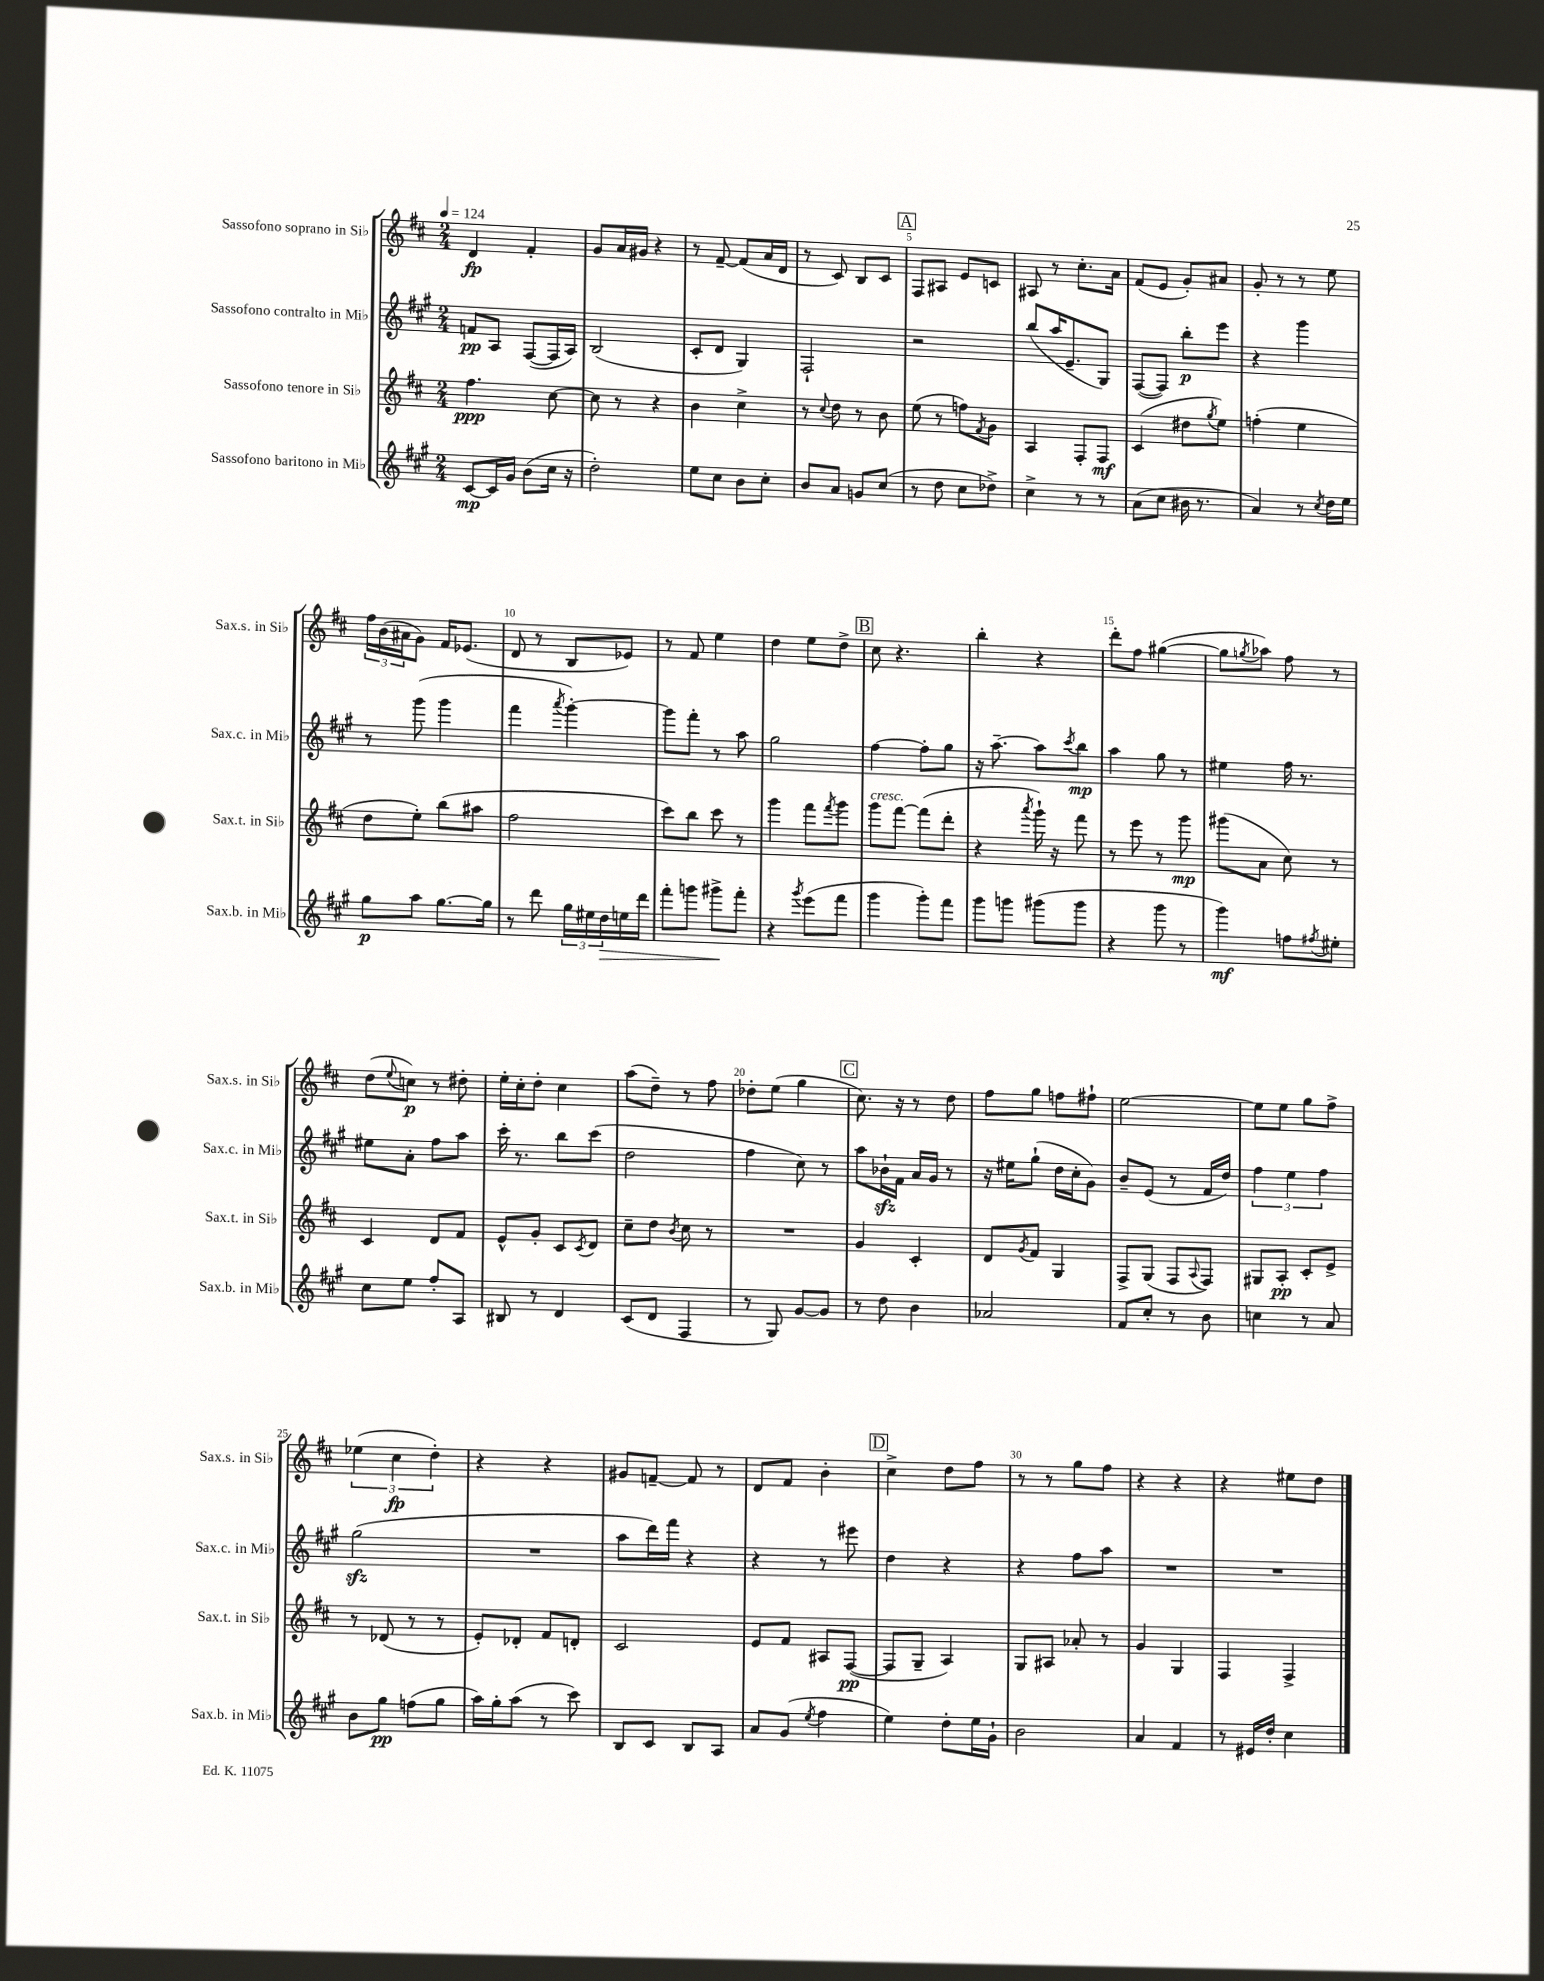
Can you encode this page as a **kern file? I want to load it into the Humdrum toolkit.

**kern	**dynam	**kern	**dynam	**kern	**dynam	**kern	**dynam
*part4	*part4	*part3	*part3	*part2	*part2	*part1	*part1
*staff4	*staff4	*staff3	*staff3	*staff2	*staff2	*staff1	*staff1
*I"Sassofono baritono in Mi♭	*	*I"Sassofono tenore in Si♭	*	*I"Sassofono contralto in Mi♭	*	*I"Sassofono soprano in Si♭	*
*I'Sax.b. in Mi♭	*	*I'Sax.t. in Si♭	*	*I'Sax.c. in Mi♭	*	*I'Sax.s. in Si♭	*
*clefG2	*	*clefG2	*	*clefG2	*	*clefG2	*
*k[f#c#g#]	*	*k[f#c#]	*	*k[f#c#g#]	*	*k[f#c#]	*
*M2/4	*	*M2/4	*	*M2/4	*	*M2/4	*
*MM124	*	*MM124	*	*MM124	*	*MM124	*
=1	=1	=1	=1	=1	=1	=1	=1
[8c#/L	mp	4.ff#\	ppp	8fn/L	pp	4d/	fp
16c#/L]	.	.	.	8A/J	.	.	.
16g#/JJ	.	.	.	.	.	.	.
(8b\L	.	.	.	([8F#/L	.	4f#'/	.
16cc#\Jk	.	[8cc#\	.	16F#/L]	.	.	.
16r	.	.	.	16A/JJ)	.	.	.
=2	=2	=2	=2	=2	=2	=2	=2
2dd'\)	.	8cc#\]	.	(2B/	.	8g/L	.
.	.	8r	.	.	.	16a/L	.
.	.	.	.	.	.	16g#X/JJ	.
.	.	4r	.	.	.	4r	.
=3	=3	=3	=3	=3	=3	=3	=3
8ee\L	.	4b\	.	8c#'/L	.	8r	.
8cc#\J	.	.	.	8d/J	.	[8f#~/	.
8b\L	.	4cc#^\	.	4G#/)	.	(8f#/L]	.
8cc#'\J	.	.	.	.	.	16a/L	.
.	.	.	.	.	.	16d/JJ	.
=4	=4	=4	=4	=4	=4	=4	=4
8b/L	.	8r	.	2F#`/	.	8r	.
.	.	8qqcc#/	.	.	.	.	.
8a/J	.	8dd\	.	.	.	8c#/)	.
8gn/L	.	8r	.	.	.	8B/L	.
(8cc#/J	.	8b\	.	.	.	8c#/J	.
!!LO:REH:place=s1:t=A
=5	=5	=5	=5	=5	=5	=5	=5
8r	.	(8ee\	.	2r	.	8F#/L	.
8dd\	.	8r	.	.	.	8A#X/J	.
8cc#\L	.	8ffn\L)	.	.	.	8e/L	.
.	.	8qf#/	.	.	.	.	.
8dd-X^\J)	.	8g\J	.	.	.	8cn/J	.
=6	=6	=6	=6	=6	=6	=6	=6
4cc#^\	.	4A/	.	(8bb/L	.	8A#X/	.
.	.	.	.	16aa/K	.	8r	.
.	.	.	.	8.e~/	.	.	.
8r	.	8F#'/L	.	.	.	8.cc#'\L	.
8r	.	8F#/J	mf	8G#/J)	.	.	.
.	.	.	.	.	.	16a\Jk	.
=7	=7	=7	=7	=7	=7	=7	=7
(8a\L	.	(4c#/	.	([8F#/L	.	(8f#/L	.
8cc#\J	.	.	.	8F#/J])	.	8e/J	.
16b#X\	.	8dd#X\L	.	8bb'\L	p	8g'/L)	.
8.r	.	.	.	.	.	.	.
.	.	8qgg/	.	.	.	.	.
.	.	8ee\J)	.	8eee\J	.	8a#X/J	.
=8	=8	=8	=8	=8	=8	=8	=8
4a/)	.	(4ffn'\	.	4r	.	8g'/	.
.	.	.	.	.	.	8r	.
8r	.	4ee\	.	4ggg#\	.	8r	.
8qcc#/	.	.	.	.	.	.	.
16dd\LL	.	.	.	.	.	8ee\	.
16ee\JJ	.	.	.	.	.	.	.
!!LO:LB:g=z
=9	=9	=9	=9	=9	=9	=9	=9
8gg#\L	p	8dd\L	.	8r	.	24ff#\LL	.
.	.	.	.	.	.	(24b\	.
.	.	.	.	.	.	24a#X\J	.
8aa\J	.	8ee'\J)	.	(8ggg#\	.	8g\J)	.
[8.gg#\L	.	(8bb\L	.	4ggg#\	.	16f#/KL	.
.	.	.	.	.	.	(8.e-X/J	.
.	.	8aa#X\J	.	.	.	.	.
16gg#\Jk]	.	.	.	.	.	.	.
=10	=10	=10	=10	=10	=10	=10	=10
8r	.	2ff#\	.	4fff#\	.	8d/	.
8ddd\	.	.	.	.	.	8r	.
.	.	.	.	8qaaa/	.	.	.
24gg#\LL	.	.	.	[4ggg#'\)	.	8B/L	.
24ee#X\	.	.	.	.	.	.	.
!	!LO:HP:b	!	!	!	!	!	!
24dd\	>	.	.	.	.	.	.
16een\	.	.	.	.	.	8e-X/J)	.
16ddd\JJ	.	.	.	.	.	.	.
=11	=11	=11	=11	=11	=11	=11	=11
8fff#'\L	.	8ccc#\L)	.	8ggg#\L]	.	8r	.
8gggn\J	.	8bb\J	.	8fff#'\J	.	8f#/	.
8ggg#X^\L	.	8ccc#\	.	8r	.	4ee\	.
8fff#'\J	]	8r	.	8aa\	.	.	.
=12	=12	=12	=12	=12	=12	=12	=12
4r	.	4ggg\	.	2gg#\	.	4dd\	.
8qggg#/	.	.	.	.	.	.	.
(8eee\L	.	8fff#\L	.	.	.	8ee\L	.
.	.	8qfff#/	.	.	.	.	.
8fff#\J	.	8ggg\J	.	.	.	8dd^\J	.
!!LO:REH:place=s1:t=B
=13	=13	=13	=13	=13	=13	=13	=13
!	!	!LO:TX:a:i:t=cresc.	!	!	!	!	!
4ggg#\	.	8ggg\L	.	[4ff#\	.	8cc#\	.
.	.	[8fff#\J	.	.	.	4.r	.
8ggg#'\L)	.	(8fff#\L]	.	8ff#'\L]	.	.	.
8fff#\J	.	8ddd'\J	.	8gg#\J	.	.	.
=14	=14	=14	=14	=14	=14	=14	=14
8ggg#\L	.	4r	.	16r	.	4bb'\	.
.	.	.	.	[8.aa~\	.	.	.
8gggn\J	.	.	.	.	.	.	.
.	.	8qaaa/	.	.	.	.	.
(8ggg#X\L	.	16ggg`\)	.	8aa\L]	.	4r	.
.	.	16r	.	.	.	.	.
.	.	.	.	8qccc#/	.	.	.
8ggg#\J	.	8fff#\	.	8bb\J	mp	.	.
=15	=15	=15	=15	=15	=15	=15	=15
4r	.	8r	.	4aa\	.	8ddd'\L	.
.	.	8eee\	.	.	.	8ff#\J	.
8ggg#\	.	8r	.	8gg#\	.	([4gg#X\	.
8r	.	8ggg\	mp	8r	.	.	.
=16	=16	=16	=16	=16	=16	=16	=16
4ggg#\)	mf	(8ggg#X\L	.	4ee#X\	.	8gg#\L]	.
.	.	.	.	.	.	8qggn/	.
.	.	8a\J	.	.	.	8aa-X\J)	.
8ffn\L	.	8cc#\)	.	16ff#\	.	8ff#\	.
.	.	.	.	8.r	.	.	.
8qff#X/	.	.	.	.	.	.	.
8ee#X'\J	.	8r	.	.	.	8r	.
!!LO:LB:g=z
=17	=17	=17	=17	=17	=17	=17	=17
8cc#\L	.	4c#/	.	8ee#X\L	.	(8dd\L	.
.	.	.	.	.	.	8qqee/	.
8ee\J	.	.	.	8a'\J	.	8ccn\J)	p
8ff#'/L	.	8d/L	.	8ff#\L	.	8r	.
8A/J	.	8f#/J	.	8aa\J	.	8dd#X'\	.
=18	=18	=18	=18	=18	=18	=18	=18
8B#X/	.	8e^^/L	.	16ccc#'\	.	16ee'\LL	.
.	.	.	.	8.r	.	16cc#'\J	.
8r	.	8g'/J	.	.	.	8dd'\J	.
4d/	.	8c#/L	.	8bb\L	.	4cc#\	.
.	.	8qc#/	.	.	.	.	.
.	.	8d/J	.	(8ccc#\J	.	.	.
=19	=19	=19	=19	=19	=19	=19	=19
(8c#/L	.	8cc#~\L	.	2dd\	.	(8aa\L	.
8d/J	.	8dd\J	.	.	.	8dd~\J)	.
.	.	8qb/	.	.	.	.	.
4F#/	.	8cc#\	.	.	.	8r	.
.	.	8r	.	.	.	8ff#\	.
=20	=20	=20	=20	=20	=20	=20	=20
8r	.	2r	.	4ff#\	.	8dd-X'\L	.
8G#/)	.	.	.	.	.	(8ee\J	.
[8g#/L	.	.	.	8cc#\)	.	4gg\	.
8g#/J]	.	.	.	8r	.	.	.
!!LO:REH:place=s1:t=C
=21	=21	=21	=21	=21	=21	=21	=21
8r	.	4g/	.	8aa\L	.	8.cc#\)	.
8dd\	.	.	.	16b-Xzz`\L	.	.	.
.	.	.	.	16f#\JJ	.	16r	.
4b\	.	4c#'/	.	16a/LL	.	8r	.
.	.	.	.	16g#/JJ	.	.	.
.	.	.	.	8r	.	8dd\	.
=22	=22	=22	=22	=22	=22	=22	=22
2a-X/	.	8d/L	.	16r	.	8ff#\L	.
.	.	.	.	16ee#X\KL	.	.	.
.	.	8qg/	.	.	.	.	.
.	.	8f#/J	.	(8gg#`\J	.	8gg\J	.
.	.	4G/	.	16dd\LL	.	8ffn\L	.
.	.	.	.	16cc#'\J	.	.	.
.	.	.	.	8g#\J)	.	8ff#X`\J	.
=23	=23	=23	=23	=23	=23	=23	=23
8f#/L	.	8F#^/L	.	8b~/L	.	[2ee\	.
8cc#'/J	.	(8G/J	.	(8e/J	.	.	.
8r	.	8F#/L	.	8r	.	.	.
.	.	8qqA/	.	.	.	.	.
8b\	.	8F#/J)	.	16f#/LL	.	.	.
.	.	.	.	16dd/JJ)	.	.	.
=24	=24	=24	=24	=24	=24	=24	=24
4ccn\	.	8G#X/L	.	6ff#\	.	8ee\L]	.
.	.	8A'/J	pp	.	.	8ee\J	.
.	.	.	.	6ee\	.	.	.
8r	.	8c#'/L	.	.	.	8gg\L	.
.	.	.	.	6ff#\	.	.	.
8a/	.	8e^/J	.	.	.	8ff#^\J	.
!!LO:LB:g=z
=25	=25	=25	=25	=25	=25	=25	=25
8b\L	.	8r	.	(2gg#zz\	.	(6ee-X\	.
8gg#\J	pp	(8d-X/	.	.	.	.	.
.	.	.	.	.	.	6cc#\	fp
(8ffn\L	.	8r	.	.	.	.	.
.	.	.	.	.	.	6dd'\)	.
8gg#\J	.	8r	.	.	.	.	.
=26	=26	=26	=26	=26	=26	=26	=26
16aa\LL)	.	8e'/L)	.	2r	.	4r	.
16gg#'\J	.	.	.	.	.	.	.
(8aa\J	.	8d-X'/J	.	.	.	.	.
8r	.	8f#/L	.	.	.	4r	.
8ccc#\)	.	8dn'/J	.	.	.	.	.
=27	=27	=27	=27	=27	=27	=27	=27
8B/L	.	2c#/	.	8aa\L	.	8g#X/L	.
8c#/J	.	.	.	16ddd\L)	.	[8fn~/J	.
.	.	.	.	16fff#\JJ	.	.	.
8B/L	.	.	.	4r	.	8f/]	.
8A/J	.	.	.	.	.	8r	.
=28	=28	=28	=28	=28	=28	=28	=28
8a/L	.	8e/L	.	4r	.	8d/L	.
(8g#/J	.	8f#/J	.	.	.	8f#/J	.
8qee/	.	.	.	.	.	.	.
4ff#\	.	8A#X/L	.	8r	.	4b'\	.
.	.	([8F#/J	pp	8eee#X\	.	.	.
!!LO:REH:place=s1:t=D
=29	=29	=29	=29	=29	=29	=29	=29
4ee\)	.	8F#/L]	.	4dd\	.	4cc#^\	.
.	.	8G~/J	.	.	.	.	.
8dd'\L	.	4A/)	.	4r	.	8dd\L	.
16ee\L	.	.	.	.	.	8ff#\J	.
16g#`\JJ	.	.	.	.	.	.	.
=30	=30	=30	=30	=30	=30	=30	=30
2b\	.	8G/L	.	4r	.	8r	.
.	.	8A#X/J	.	.	.	8r	.
.	.	8a-X'/	.	8ff#\L	.	8gg\L	.
.	.	8r	.	8aa\J	.	8ff#\J	.
=31	=31	=31	=31	=31	=31	=31	=31
4a/	.	4g/	.	2r	.	4r	.
4f#/	.	4G/	.	.	.	4r	.
=32	=32	=32	=32	=32	=32	=32	=32
8r	.	4F#/	.	2r	.	4r	.
16e#X/LL	.	.	.	.	.	.	.
16dd'/JJ	.	.	.	.	.	.	.
4cc#\	.	4F#^/	.	.	.	8ee#X\L	.
.	.	.	.	.	.	8dd\J	.
==	==	==	==	==	==	==	==
*-	*-	*-	*-	*-	*-	*-	*-
